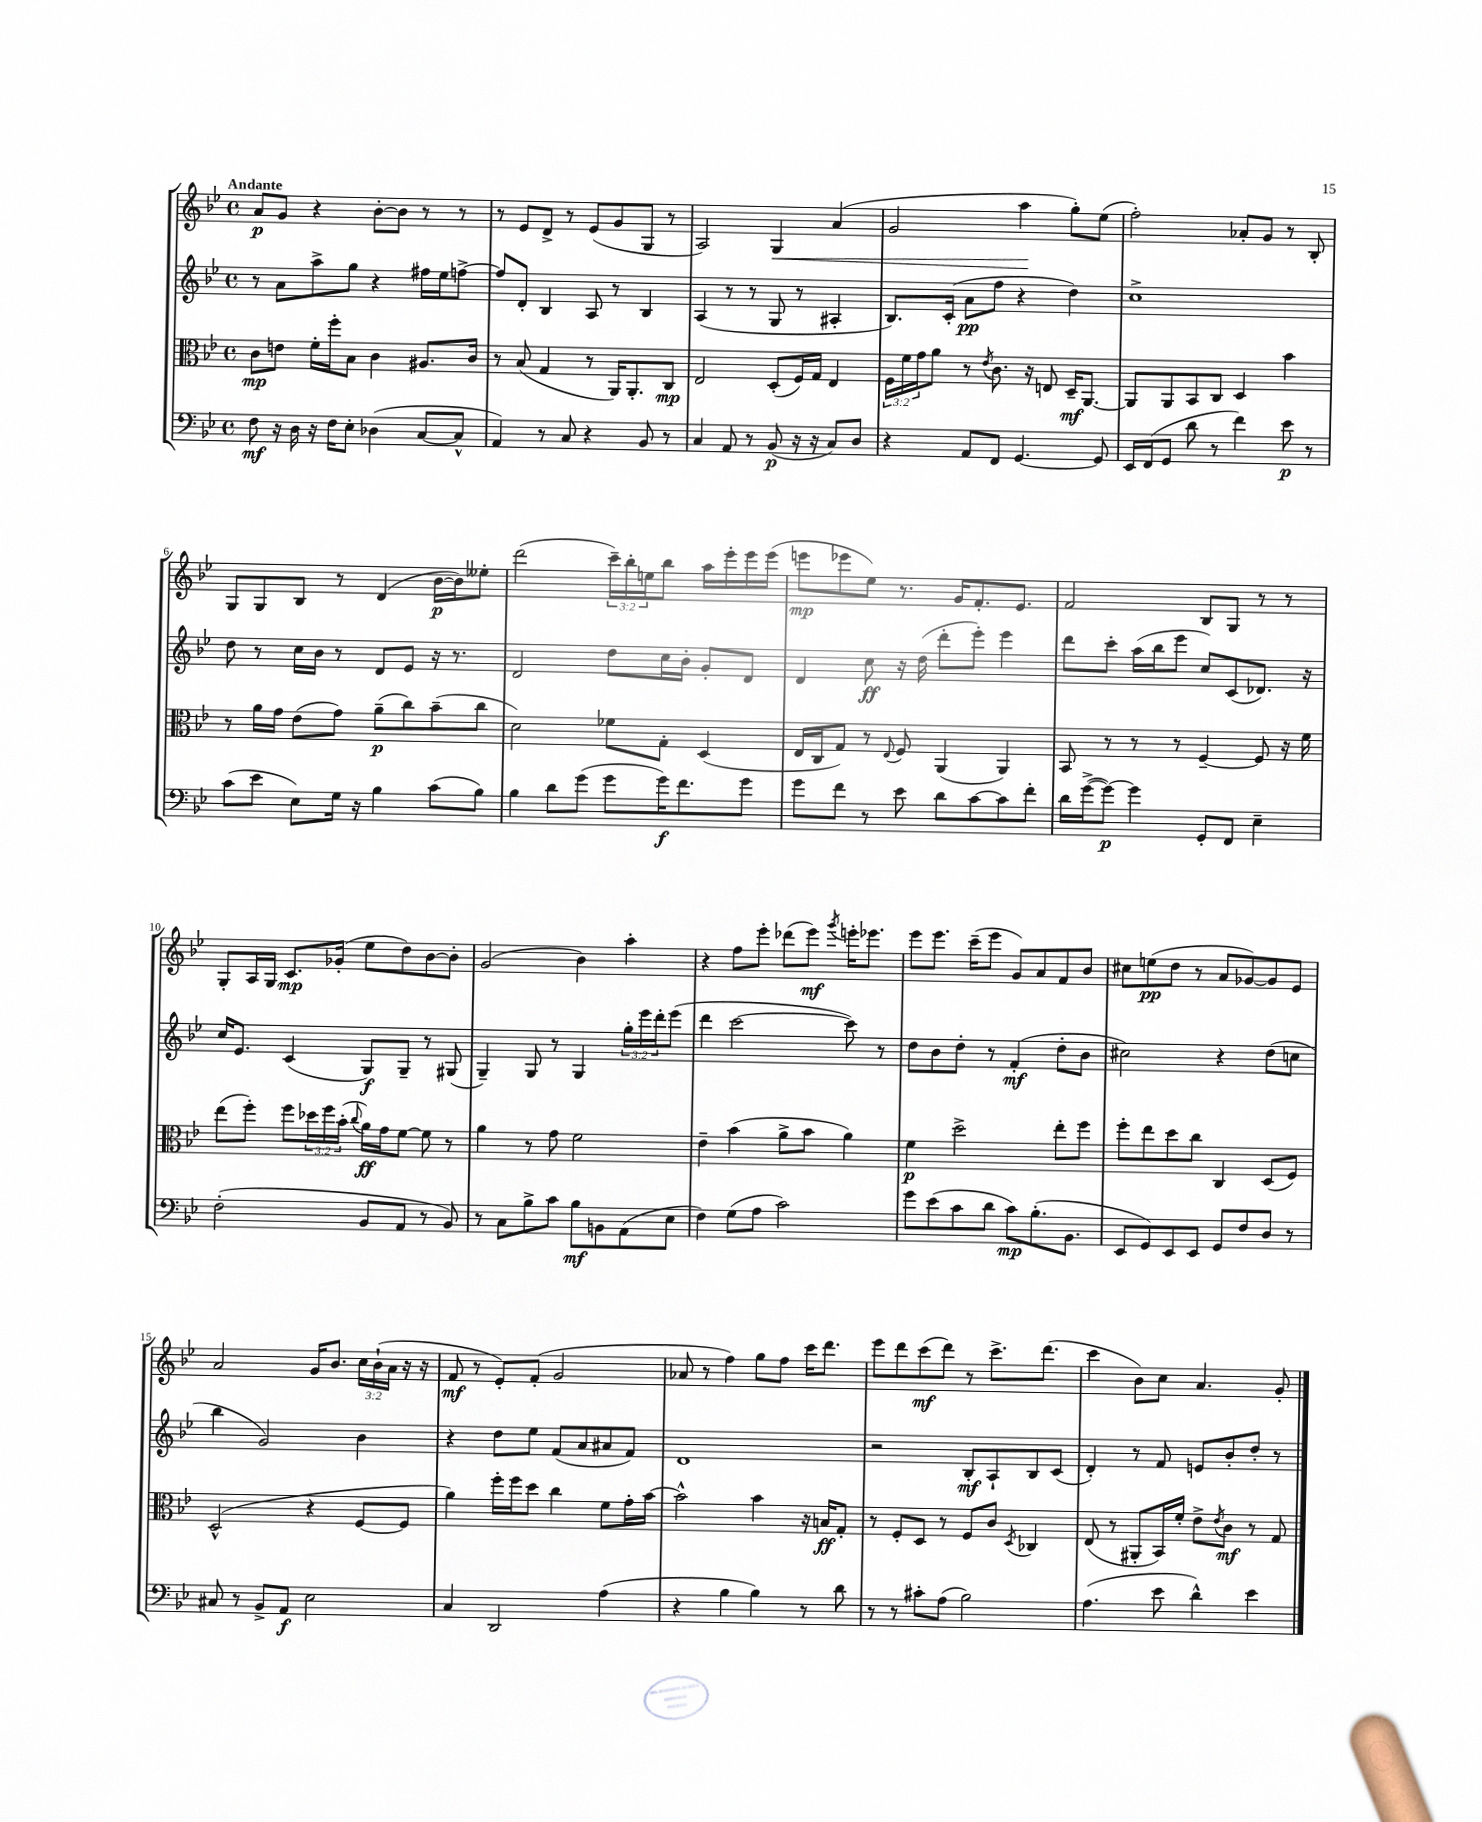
<<
\new StaffGroup <<
\new Staff = "s0" {
    \clef treble \key bes \major \defaultTimeSignature \time 4/4 \override Staff.TupletNumber.text = #tuplet-number::calc-fraction-text \tempo "Andante"
    a'8\p g'8 r4 bes'8~-. bes'8 r8 r8 |
    r8 ees'8 d'8-> r8 ees'8( g'8 g8 r8 |
    a2) g4\< a'4( |
    g'2 a''4\! g''8-.) ees''8( |
    f''2-.) aes'8-. g'8 r8 bes8-. |
    g8 g8 bes8 r8 d'4( bes'16~\p bes'16) eeses''8-. |
    d'''2( \tuplet 3/2 { c'''16--) bes''16-. e''16 } bes''8 a''16 ees'''16-. ees'''16 ees'''16( |
    e'''8\mp ees'''8 ees''8) r8. g'16 f'8.-. ees'8. |
    f'2 bes8 g8 r8 r8 |
    g8-. a16 g16 c'8.\mp ges'16-.( ees''8 d''8) bes'8~ bes'8-. |
    g'2( bes'4) a''4-. |
    r4 f''8 ees'''8-. des'''8( ees'''8\mf) \acciaccatura { g'''8 } e'''16-. ees'''8. |
    ees'''8 ees'''8. c'''16--( ees'''8 g'8) a'8 f'8 bes'8 |
    cis''8 e''8\pp( d''8 r8 a'8 ges'8~) ges'8 ees'8 |
    a'2 g'16 bes'8. \tuplet 3/2 { c''16 bes'16-!( a'16 } r16 r16 |
    f'8\mf r8 ees'8-.) f'8-.( g'2 |
    aes'8 r8 f''4) g''8 f''8 c'''16 d'''8. |
    ees'''8 d'''8 c'''8\mf( d'''8) r8 c'''8.-> d'''8.( |
    c'''4 bes'8) c''8 a'4. g'8-. \bar "|." |
}
\new Staff = "s1" {
    \clef treble \key bes \major \defaultTimeSignature \time 4/4 \override Staff.TupletNumber.text = #tuplet-number::calc-fraction-text
    r8 a'8 a''8-> g''8 r4 fis''16 ees''16 f''8~-> |
    f''8 d'8-. bes4 a8 r8 bes4 |
    a4( r8 r8 g8 r8 ais4-. |
    bes8.) c'16-.( a'8\pp f''8 r4 d''4) |
    c''1-> |
    d''8 r8 c''16 bes'16 r8 d'8 ees'8 r16 r8. |
    d'2 d''8 c''16 bes'16-. g'8-. d'8 |
    d'4 c''8\ff r16 d''16( d'''8-. ees'''8-.) ees'''4 |
    d'''8 c'''8-. a''16( bes''16 ees'''8 c''8) c'8( des'8.) r16 |
    c''16 ees'8. c'4( g8\f) g8-- r8 gis8( |
    g4--) g8 r8 g4 \tuplet 3/2 { g''16-. ees'''16 d'''16-. } ees'''8( |
    d'''4 c'''2~ c'''8) r8 |
    d''8 bes'8 d''8-. r8 f'4-.\mf( d''8-. bes'8 |
    cis''2) r4 d''8( c''8 |
    bes''4 g'2) bes'4 |
    r4 d''8 ees''8 f'8( a'8 ais'8 f'8) |
    d'1 |
    r2 bes8-.\mf a8-! bes8 c'8( |
    d'4-.) r8 f'8 e'8 bes'8-. d''8-. r8 \bar "|." |
}
\new Staff = "s2" {
    \clef alto \key bes \major \defaultTimeSignature \time 4/4 \override Staff.TupletNumber.text = #tuplet-number::calc-fraction-text
    c'8\mp e'8 f'16-. f''16-. bes8 c'4 ais8. c'16 |
    r8 bes8( g4 r8 a,16) a,8.-. c8\mp |
    ees2 d8-.( f16) g16 ees4 |
    \tuplet 3/2 { f16 f'16 g'16 } a'8 r8 \acciaccatura { ees'8 } c'8. r16 e8 d16--\mf a,8.~ |
    a,8 a,8 bes,8 c8 d4 bes'4 |
    r8 a'16 g'16 ees'8( g'8) a'8--\p( c''8) bes'8--( c''8 |
    d'2) fes'8 g8-. d4( |
    ees16 c16 g8) r8 \appoggiatura { ees8 } f8 a,4( a,4) |
    bes,8 r8 r8 r8 f4~-- f8 r16 f'16 |
    ees''8( f''8-.) f''8 \tuplet 3/2 { des''16 f''16 bes'16-.( } \appoggiatura { c''8 } a'16\ff) g'16 f'8~ f'8 r8 |
    a'4 r8 g'8 f'2 |
    ees'4-- bes'4( a'8-> bes'8 a'4) |
    f'4\p d''2-> ees''8-. f''8 |
    f''8-. ees''8 d''8 c''8 c4 d8( f8) |
    d2-^( r4 f8~ f8 |
    a'4) f''16-. f''16 d''8 c''4 f'8 g'16-. bes'16~ |
    bes'2-^ bes'4 r16 b16\ff g8-. |
    r8 f8-. d8 r8 f8 c'8 \acciaccatura { d8 } ces4 |
    ees8( r8 ais,8-. bes,16) f'16-. ees'8-> \acciaccatura { ees'8 } c'8\mf r8 g8 \bar "|." |
}
\new Staff = "s3" {
    \clef bass \key bes \major \defaultTimeSignature \time 4/4
    f8\mf r16 d16 r16 f16 ees8-. des4( c8~ c8-^ |
    a,4) r8 c8 r4 bes,8 r8 |
    c4 a,8 r8 bes,8\p( r16 r16 c8) d8 |
    r4 a,8 f,8 g,4.~ g,8 |
    ees,16 f,16( g,8 d'8 r8 f'4) ees'8\p r8 |
    c'8( ees'8 ees8) g16 r16 bes4 c'8( bes8) |
    bes4 d'8 g'8( g'8 g'16\f) f'8. g'8 |
    g'8 f'8 r8 ees'8 d'8 c'8~ c'8 f'8-. |
    d'16 g'16~->( g'8~\p) g'4 g,8-. f,8 ees4-- |
    f2-.( bes,8 a,8 r8 bes,8) |
    r8 c8 bes8-> c'8 bes8\mf b,8 a,8( ees8 |
    f4) g8( a8 c'2) |
    g'8 ees'8( c'8 d'8 c'8\mp) bes8.-.( bes,8. |
    ees,8 g,8) ees,8 ees,8 g,8 f8 d8 r8 |
    cis8 r8 bes,8-> a,8\f ees2 |
    c4 d,2 a4( |
    r4 bes4 bes4) r8 d'8 |
    r8 r8 cis'8-. a8( bes2) |
    a4.( ees'8 d'4-^) ees'4 \bar "|." |
}
>>
>>
